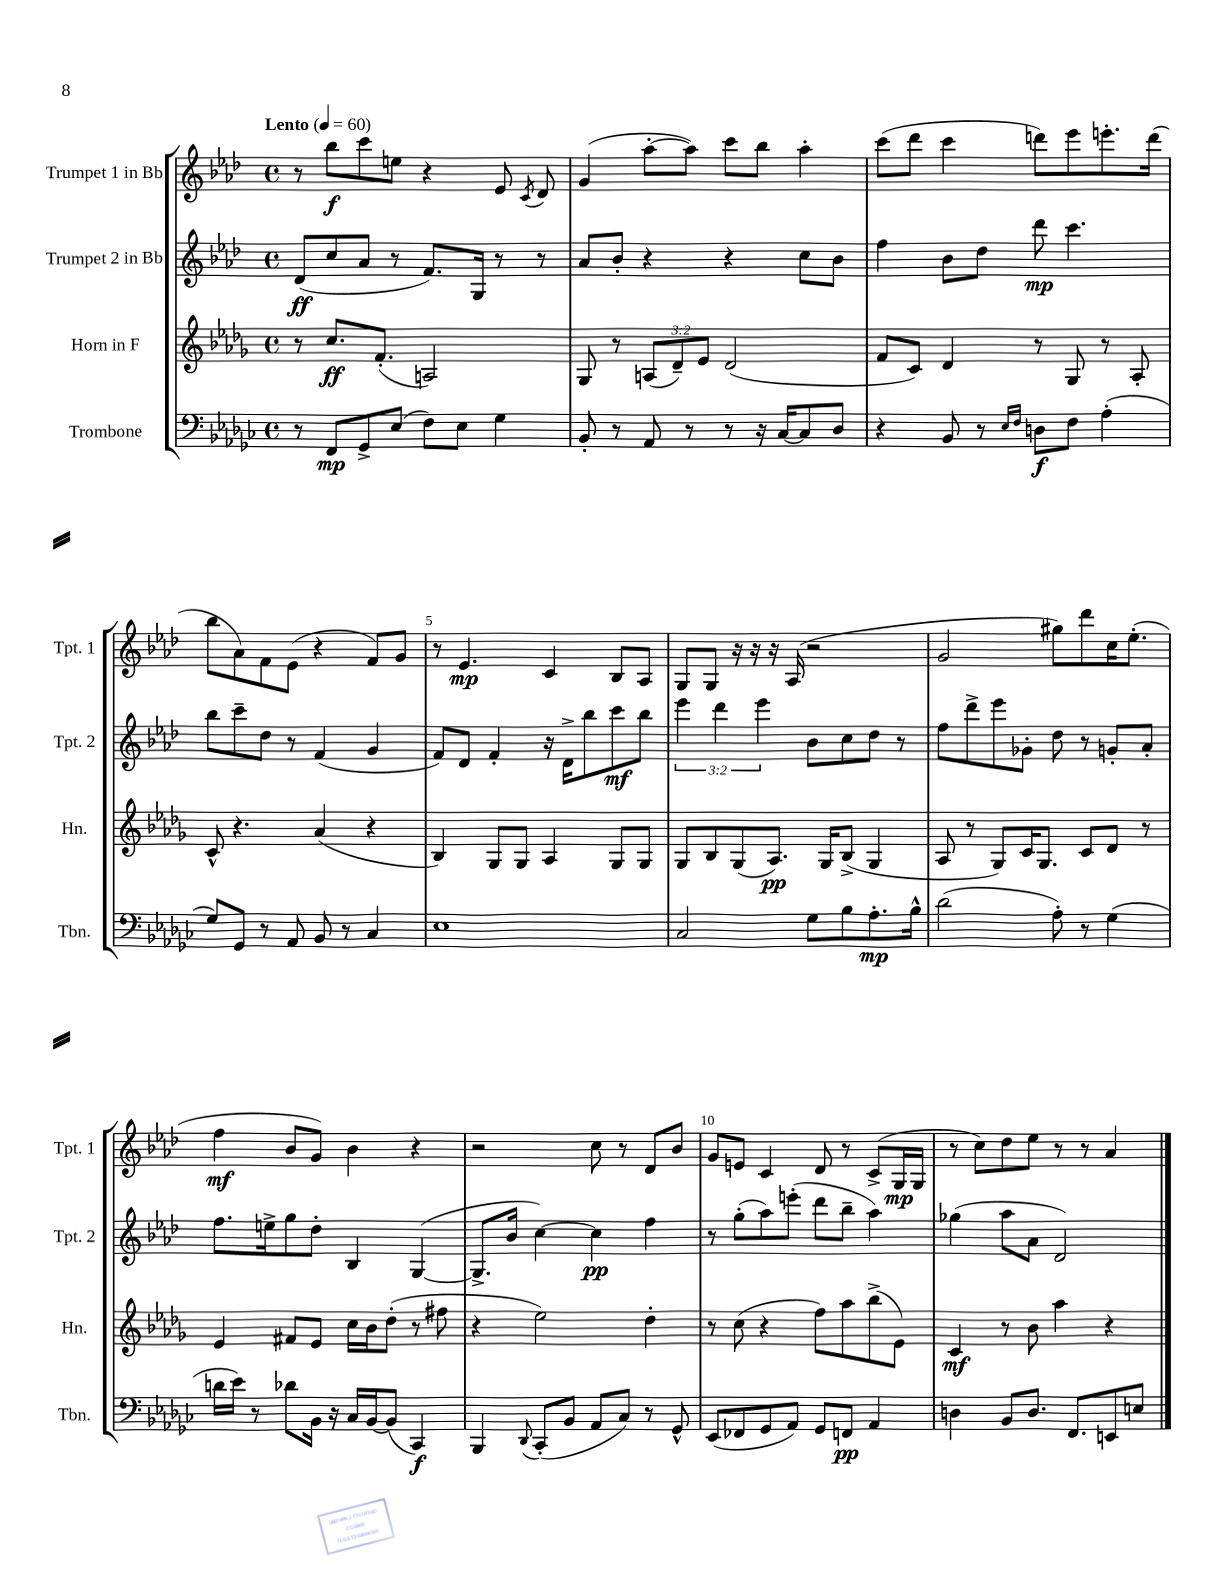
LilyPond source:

<<
\new StaffGroup <<
\new Staff = "s0" \with { instrumentName = "Trumpet 1 in Bb" shortInstrumentName = "Tpt. 1" } {
    \clef treble \key aes \major \defaultTimeSignature \time 4/4 \tempo "Lento" 4 = 60
    \autoBeamOff r8 bes''8[\f c'''8 e''8] r4 ees'8 \acciaccatura { c'8 } des'8 |
    g'4( aes''8[~-. aes''8]) c'''8[ bes''8] aes''4-. |
    c'''8[( des'''8] c'''4 d'''8[) ees'''8 e'''8.-. d'''16]( |
    bes''8[ aes'8) f'8 ees'8]( r4 f'8[) g'8] |
    r8 ees'4.\mp c'4 bes8[ aes8] |
    g8[ g8] r16 r16 r16 aes16( r2 |
    g'2 gis''8[) des'''8 c''16 ees''8.]-.( |
    f''4\mf bes'8[ g'8]) bes'4 r4 |
    r2 c''8 r8 des'8[ bes'8] |
    g'8[ e'8] c'4 des'8 r8 c'8[->( g16\mp g16] |
    r8 c''8[) des''8 ees''8] r8 r8 aes'4 \bar "|." |
}
\new Staff = "s1" \with { instrumentName = "Trumpet 2 in Bb" shortInstrumentName = "Tpt. 2" } {
    \clef treble \key aes \major \defaultTimeSignature \time 4/4 \override Staff.TupletNumber.text = #tuplet-number::calc-fraction-text
    \autoBeamOff des'8[\ff( c''8 aes'8] r8 f'8.[) g16] r8 r8 |
    aes'8[ bes'8]-. r4 r4 c''8[ bes'8] |
    f''4 bes'8[ des''8] des'''8\mp c'''4. |
    bes''8[ c'''8-- des''8] r8 f'4( g'4 |
    f'8[) des'8] f'4-. r16 des'16[-> bes''8 c'''8\mf bes''8] |
    \tuplet 3/2 { ees'''4 des'''4 ees'''4 } bes'8[ c''8 des''8] r8 |
    f''8[ des'''8-> ees'''8 ges'8]-. des''8 r8 g'8[-. aes'8]-. |
    f''8.[ e''16-> g''8 des''8]-. bes4 g4~( |
    g8.[-> bes'16] c''4~) c''4\pp f''4 |
    r8 g''8[-.( aes''8) e'''8]-.( des'''8[ bes''8]-- aes''4) |
    ges''4( aes''8[ aes'8] des'2) \bar "|." |
}
\new Staff = "s2" \with { instrumentName = "Horn in F" shortInstrumentName = "Hn." } {
    \clef treble \key des \major \defaultTimeSignature \time 4/4 \override Staff.TupletNumber.text = #tuplet-number::calc-fraction-text
    \autoBeamOff r8 c''8.[\ff f'8.]-.( a2) |
    ges8 r8 \tuplet 3/2 { a8[( des'8--) ees'8] } des'2( |
    f'8[ c'8]) des'4 r8 ges8 r8 aes8-. |
    c'8-^ r4. aes'4( r4 |
    bes4) ges8[ ges8] aes4 ges8[ ges8] |
    ges8[ bes8 ges8( aes8.]\pp) ges16[ bes8]->( ges4 |
    aes8 r8 ges8[) c'16 ges8.] c'8[ des'8] r8 |
    ees'4 fis'8[ ees'8] c''16[ bes'16 des''8]-.( r8 fis''8 |
    r4 ees''2) des''4-. |
    r8 c''8( r4 f''8[) aes''8 bes''8->( ees'8]) |
    c'4\mf r8 bes'8 aes''4 r4 \bar "|." |
}
\new Staff = "s3" \with { instrumentName = "Trombone" shortInstrumentName = "Tbn." } {
    \clef bass \key ges \major \defaultTimeSignature \time 4/4
    \autoBeamOff r8 f,8[\mp ges,8-> ees8]( f8[) ees8] ges4 |
    bes,8-. r8 aes,8 r8 r8 r16 ces16[~ ces8 des8] |
    r4 bes,8 r8 \grace { ees16[ f16] } d8[\f f8] aes4-.( |
    ges8[) ges,8] r8 aes,8 bes,8 r8 ces4 |
    ees1 |
    ces2 ges8[ bes8 aes8.-.\mp bes16]-^ |
    des'2( aes8-.) r8 ges4( |
    d'16[ ees'16]) r8 des'8[ bes,16] r16 ces16[ bes,16~ bes,8]( ces,4\f) |
    bes,,4 \appoggiatura { des,8 } ces,8[-.( bes,8] aes,8[ ces8]) r8 ges,8-^ |
    ees,8[( fes,8 ges,8 aes,8]) ges,8[ f,8]\pp aes,4 |
    d4 bes,8[ d8.] f,8.[ e,8 e8] \bar "|." |
}
>>
>>
\layout { \context { \Score \override BarNumber.break-visibility = ##(#f #t #t) barNumberVisibility = #(every-nth-bar-number-visible 5) } }
